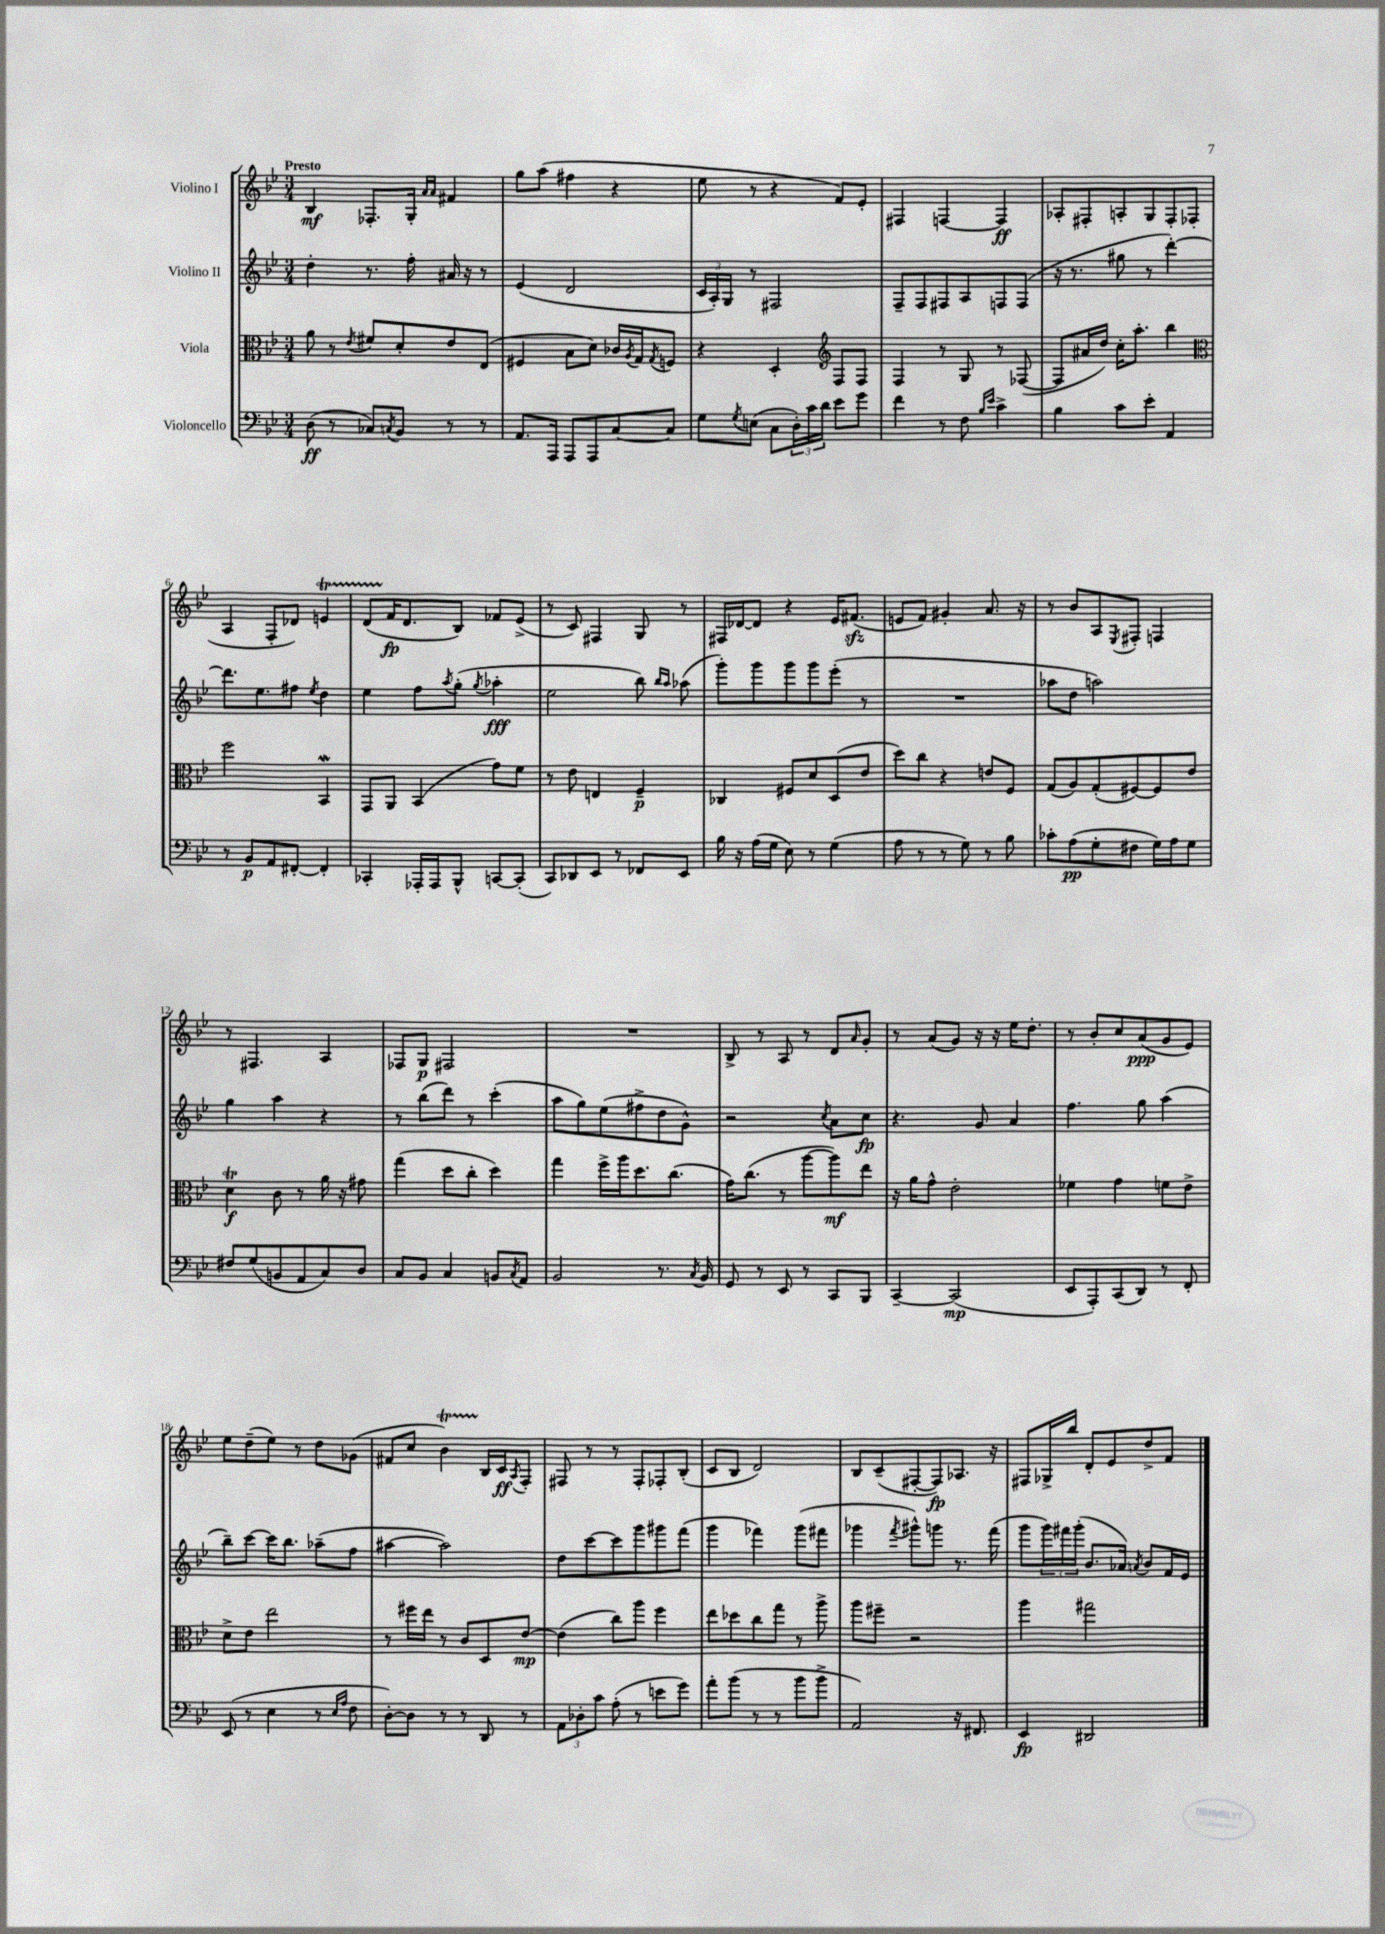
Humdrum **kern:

**kern	**kern	**kern	**kern
*staff4	*staff3	*staff2	*staff1
*clefF4	*clefC3	*clefG2	*clefG2
*k[b-e-]	*k[b-e-]	*k[b-e-]	*k[b-e-]
*M3/4	*M3/4	*M3/4	*M3/4
(8D	8a	4dd'	4B-
8r	8r	.	.
.	8qe-	.	.
8C-)	8f#	8.r	8.F-'
8qC	.	.	.
8BB-	8d'	.	.
.	.	16ff'	16G'
.	.	.	16qqa
.	.	.	16qqa
8r	8e-	16a#	4f#
.	.	16r	.
8r	(8E-	8r	.
=	=	=	=
8.AA	4F#	(4e-	8gg
.	.	.	(8aa
16AAA	.	.	.
8AAA	8B-	2d	4ff#
8AAA	8d)	.	.
[8C	16c-	.	4r
.	8qA	.	.
.	16G	.	.
.	8qG	.	.
8C]	8F	.	.
=	=	=	=
8G	4r	24c	8ee-
.	.	24A')	.
.	.	24G	.
8qG	.	.	.
(8E	.	8r	8r
8C	4D'	2F#	4r
24D')	.	.	.
24c	.	.	.
24d	.	.	.
*	*clefG2	*	*
8e-	8F	.	8f)
8g	8F	.	8e-'
=	=	=	=
4f	4F	8F~	4F#
.	.	8F	.
8r	8r	8F#	[4F
8F	8G	8A	.
16qqB-	.	.	.
16qqe-	.	.	.
4c^	8r	8F	4F]
.	([8F-	(8F	.
=	=	=	=
4B-	8F-]	16r	8A-'
.	.	8.r	.
.	16a#	.	8F#'
.	16dd)	.	.
8c	16cc'	8gg#	8A'
.	8.aa'	.	.
8e-'	.	8r	8G
4AA	4bb-	[4ddd')	8F#'
.	.	.	(8F-
=	=	=	=
*	*clefC3	*	*
8r	2ff	8.ddd]	4A
8BB-	.	.	.
.	.	8.ee-	.
8AA	.	.	8F'
[8FF#'	.	8ff#	8d-)
.	.	8qee-	.
4FF#']	4BB-	4dd	4e
=	=	=	=
4CC-'	8GG	4ee-	(8d
.	8AA	.	16f
.	.	.	8.d
16AAA-'	(4BB-	8ff	.
16AAA-	.	.	.
.	.	8qaa	.
8BBB-^^	.	(8gg'	8B-)
.	.	8qgg	.
[8CC	8g)	4aa-'	8f-
(8CC']	8f	.	(8e-^
=	=	=	=
8CC)	8r	2ee-	8r
8DD-	8e-	.	8c)
8EE-	4E	.	4F#
8r	.	.	.
8FF-	4F~	8bb-)	8G
.	.	16qqbb-	.
.	.	16qqaa	.
8EE-	.	(8aa-	8r
=	=	=	=
16B-	4C-	8ggg')	16F#
16r	.	.	[16d-
(16A	.	8ggg	8d-]
16G	.	.	.
8E-)	8F#	8ggg	4r
8r	8d	8ggg	.
(4G	(8D	(8eee-'	16e-
.	.	.	(8.f#
.	8e-	8r	.
=	=	=	=
8A	8dd)	2.r	8e
8r	8cc	.	8f)
8r	4r	.	4g#'
8G)	.	.	.
8r	8e	.	8.a
8B-	8F	.	.
.	.	.	16r
=	=	=	=
8c-'	(8G	8aa-	8r
(8A	8A)	8dd	8b-
8G'	(8G'	2aa)	8A
.	.	.	8qE-
8F#	[8F#)	.	8F#'
16G)	8F#]	.	4F
16A	.	.	.
8G	8e-	.	.
=	=	=	=
8F#	4d	4gg	8r
(8G	.	.	4.F#
8BB	8c	4aa	.
8AA	8r	.	.
8C)	16a	4r	4A
.	16r	.	.
8D	8g#	.	.
=	=	=	=
8C	(4gg	8r	8F-
8BB-	.	(8bb-	8G
4C	8dd	8ddd)	2F#
.	8cc'	8r	.
8BB	4dd)	(4ccc'	.
8qC	.	.	.
8AA	.	.	.
=	=	=	=
2BB-	4gg	8aa	2.r
.	.	8gg)	.
.	16ff^	(8ee-	.
.	16aa	.	.
.	8.dd	8ff#^	.
8.r	.	8dd	.
.	(8.cc	.	.
.	.	8g^^)	.
8qC	.	.	.
16BB-	.	.	.
=	=	=	=
8GG	16g)	2r	8B-^
.	(8.cc	.	.
8r	.	.	8r
8EE-	8r	.	8A
8r	[8aa	.	8r
.	.	8qcc	.
8CC	8aa])	8a	8d
.	.	.	16qqa
8BBB-	8ee-	8cc	8g'
=	=	=	=
[4CC~	16r	4.r	8r
.	16a	.	.
.	8g^^	.	(8a
(2CC]	2e-'	.	8g)
.	.	8g	16r
.	.	.	16r
.	.	4a	16ee-
.	.	.	8.dd'
=	=	=	=
8EE-	4f-	4.ff	8r
8AAA')	.	.	8b-'
(8CC	4g	.	8cc
8DD)	.	8gg	(8a
8r	8f	(4aa	8g
8FF'	8e-^	.	8e-)
=	=	=	=
(8EE-	8d^	8bb-~)	8ee-
8r	8e-	[8ccc	(8dd~
4E-	2ee-	16ccc]	8ee-)
.	.	8.bb-	.
.	.	.	8r
8r	.	(8aa-~	8dd
16qqE-	.	.	.
16qqA	.	.	.
8F	.	8ff	(8g-
=	=	=	=
[8D')	8r	[4aa#	8f#
8D]	16ff#	.	8cc
.	16ee-	.	.
8r	8r	2aa#])	4b-)
8r	8c	.	.
8DD	8D	.	16B-
.	.	.	16c
.	.	.	8qA
8r	[8e-	.	8F'
=	=	=	=
12AA	(4e-]	8dd	8F#
12D-'	.	.	.
.	.	[8ccc	8r
12c	.	.	.
(8A'	8cc)	8ccc]	8r
8r	8aa	8ggg	8F#'
8e	4ff	8ggg#	8F-'
8g)	.	(8fff	(8B-'
=	=	=	=
8a'	8ee-	4ggg	8c
(8b-	8dd-	.	8B-
8r	8cc	4fff-)	2d)
8r	8gg	.	.
8b-	8r	(8ggg	.
8b-^	8aa^	8fff#	.
=	=	=	=
2AA)	8aa	4ggg-	8B-
.	8ff#~	.	(8c~
.	.	8qfff	.
.	2r	8ggg#^^)	[8F#'
.	.	8ggg	8F#])
16r	.	8.r	8.A-
8.FF#	.	.	.
.	.	(16fff	16r
=	=	=	=
4EE-	4aa	8ggg	8F#
.	.	24ggg)	16G-^
.	.	24fff#	.
.	.	.	16bb-
.	.	(24ggg'	.
2DD#	2gg#	8.b-	8d'
.	.	.	8e-
.	.	16a-)	.
.	.	8qa	.
.	.	8b-	8dd^
.	.	16f	8f
.	.	16e-	.
==	==	==	==
*-	*-	*-	*-
